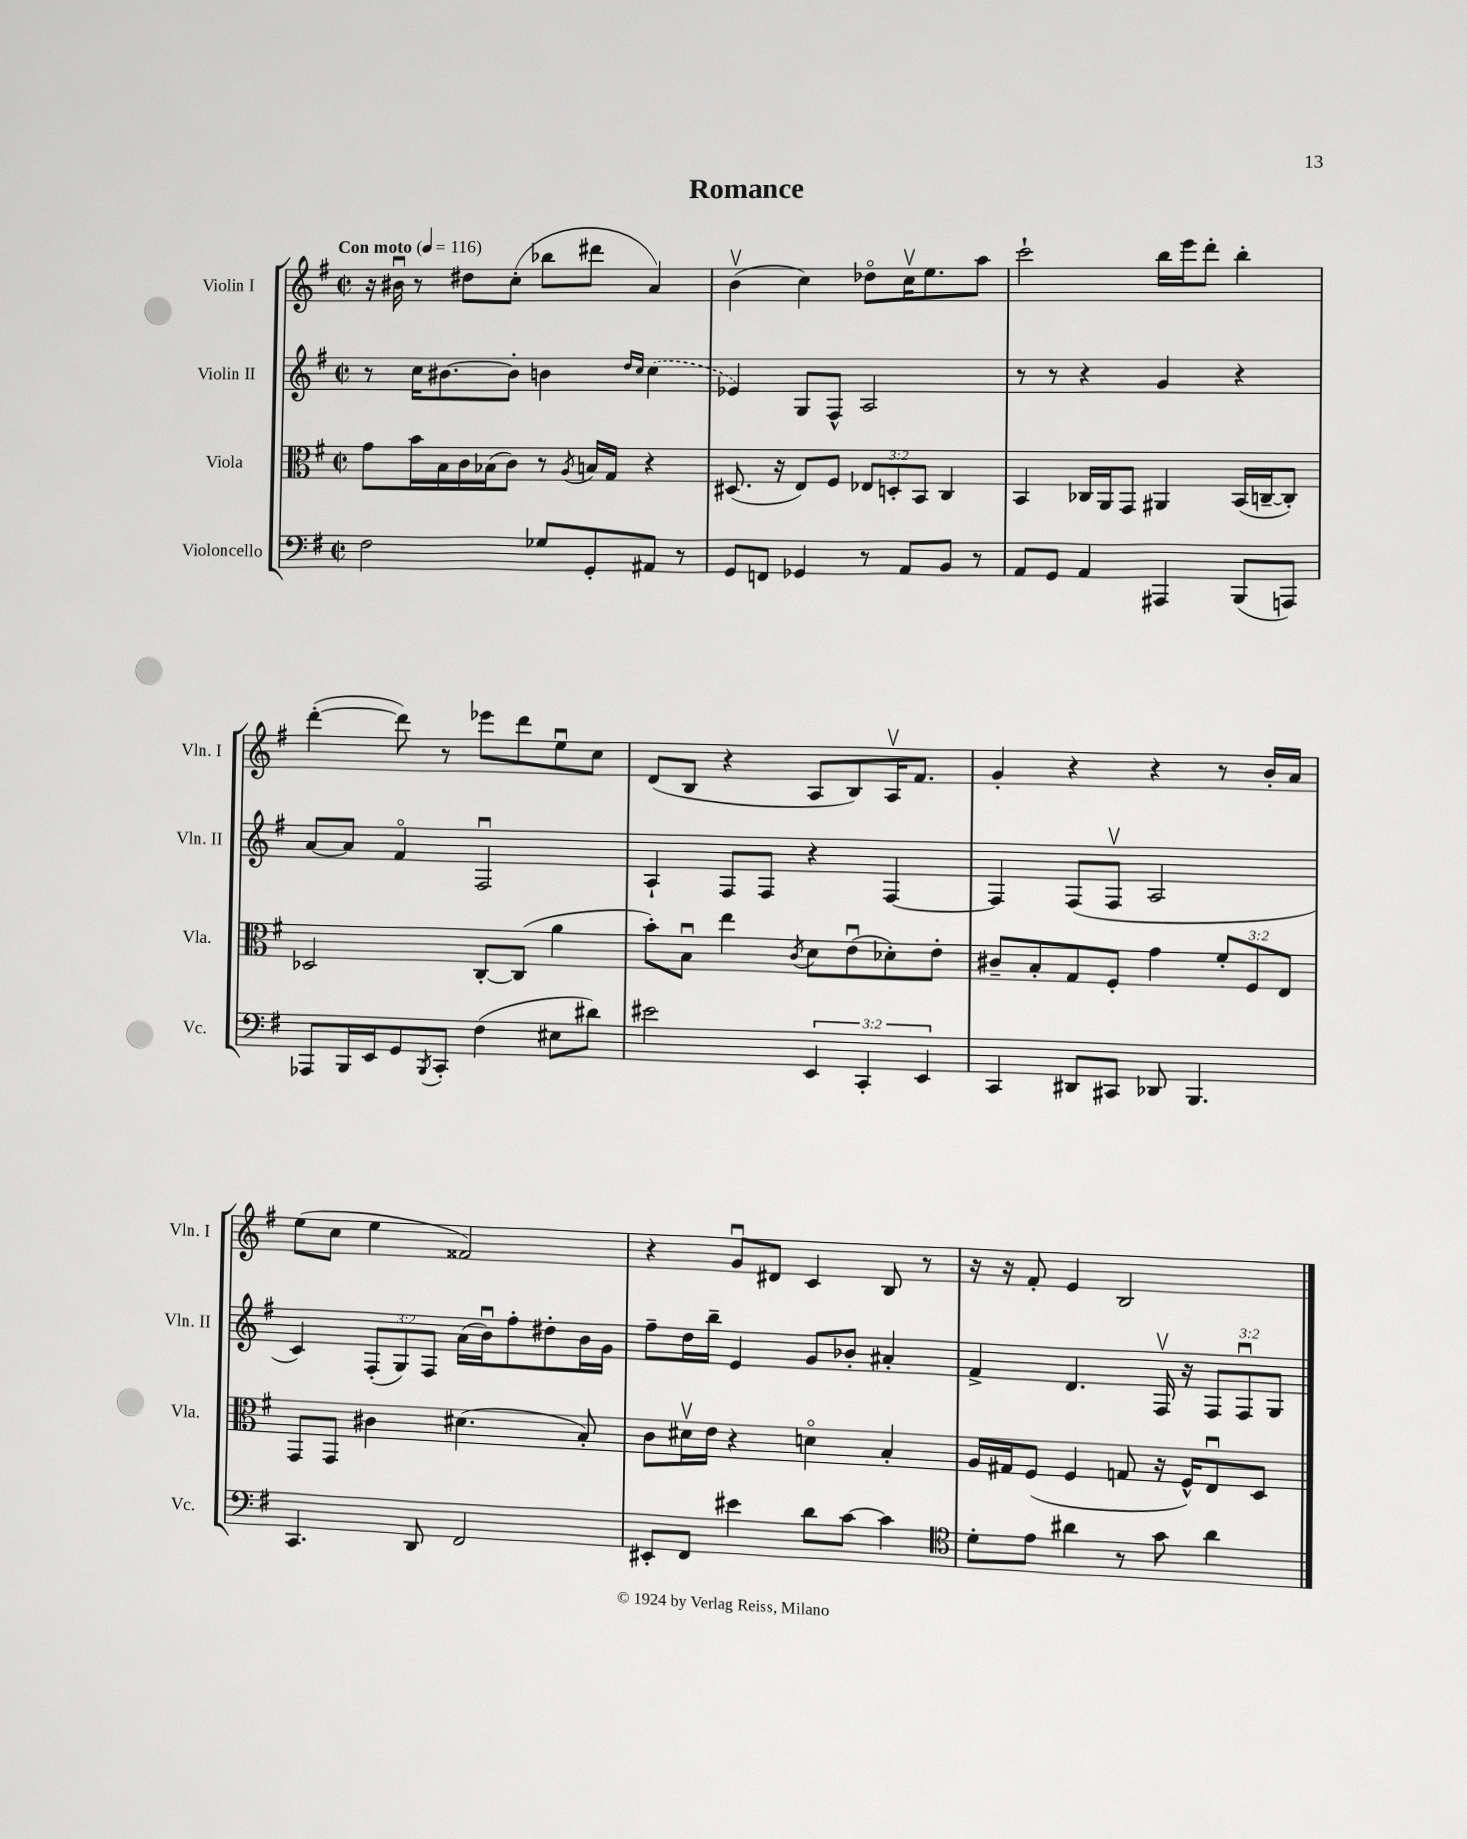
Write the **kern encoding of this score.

**kern	**kern	**kern	**kern
*staff4	*staff3	*staff2	*staff1
*clefF4	*clefC3	*clefG2	*clefG2
*k[f#]	*k[f#]	*k[f#]	*k[f#]
*M2/2	*M2/2	*M2/2	*M2/2
*met(c|)	*met(c|)	*met(c|)	*met(c|)
*MM116	*MM116	*MM116	*MM116
2F#\	8g\L	8r	16r
.	.	.	16b#u\
.	16b\L	16cc\LK	8r
.	16B\	[8.b#\	.
.	16c\	.	8dd#\L
.	(16B-\J	.	.
.	8c\J)	8b#'\]J	(8cc'\J
8G-/L	8r	4b\	8bb-\L
.	8qA/	.	.
8GG'/	16B/LL	.	8ddd#\J
.	16G/JJ	.	.
.	.	16qqdd/LL	.
.	.	16qqcc/JJ	.
8AA#/J	4r	(4cc\	4a/)
8r	.	.	.
=	=	=	=
8GG/L	(8.D#/	4e-/)	(4bv\
8FF/J	.	.	.
.	16r	.	.
4GG-/	8E/L)	8G/L	4cc\)
.	8F#/J	8F#^^/J	.
8r	12E-/L	2A/	8dd-o\L
.	12D'/	.	.
8AA/L	.	.	16ccv\K
.	12BB/J	.	.
.	.	.	8.ee\
8BB/J	4C/	.	.
8r	.	.	8aa\J
=	=	=	=
8AA/L	4BB/	8r	2ccc`\
8GG/J	.	8r	.
4AA/	16C-/LL	4r	.
.	16AA/J	.	.
.	8GG/J	.	.
4AAA#/	4AA#/	4g/	16bb\LL
.	.	.	16eee\J
.	.	.	8ddd'\J
(8BBB/L	(16BB/LL	4r	4bb'\
.	[16C~/J	.	.
8AAA/J)	8C'/]J)	.	.
=	=	=	=
8AAA-/L	2D-/	[8a/L	([4ddd'\
16BBB/L	.	8a/]J	.
16EE/J	.	.	.
8GG/	.	4f#o/	8ddd\])
8qBBB/	.	.	.
8CC'/J	.	.	8r
(4F#\	[8C'/L	2F#u/	8eee-\L
.	(8C/]J	.	8ddd\
8E#\L	4a\	.	8eeu\
8d#\J)	.	.	8cc\J
=	=	=	=
2e#\	8b'\L)	4A`/	(8d/L
.	8Bu\J	.	8B/J
.	4ee\	8F#/L	4r
.	.	8F#/J	.
.	8qc/	.	.
6EE/	8d\L	4r	8A/L
.	(8eu\	.	8B/)
6CC'/	.	.	.
.	8d-'\)	[4F#/	16Av/K
.	.	.	8.f#/J
6EE/	.	.	.
.	8e'\J	.	.
=	=	=	=
4CC/	8c#~/L	4F#/]	4g'/
.	8B'/	.	.
8DD#/L	8G/	(8F#/L	4r
8CC#/J	8F#'/J	8F#v/J	.
8DD-/	4g\	2A/	4r
4.BBB/	.	.	.
.	12f#'/L	.	8r
.	12F#/	.	.
.	.	.	16b'/LL
.	12E/J	.	.
.	.	.	16a/JJ
=	=	=	=
4.CC/	8GG/L	4c/)	(8ee\L
.	8GG/J	.	8cc\J
.	4c#\	(12F#'/L	4ee\
.	.	12G/)	.
8DD/	.	.	.
.	.	12F#/J	.
2FF#/	(4.d#\	(16a\LL	2f##/)
.	.	16bu\J)	.
.	.	8ff#'\	.
.	.	8dd#'\	.
.	8B'/)	16b\L	.
.	.	16g\JJ	.
=	=	=	=
8EE#'/L	8c\L	8ff#~\L	4r
8FF#/J	16d#v\L	16dd\L	.
.	16e\JJ	16bb~\JJ	.
4e#\	4r	4e/	8gu/L
.	.	.	8d#/J
8d\L	4do\	8g/L	4c/
[8c\J	.	8b-'/J	.
4c\]	4B'/	4a#'/	8B/
.	.	.	8r
=	=	=	=
*clefC4	*	*	*
8d'\L	16A/LL	4f#^/	16r
.	16G#/J	.	16r
8e\J	(8F#/J	.	8f#'/
4a#\	4F#/	4.d/	4e/
8r	8G/	.	2B/
8g\	16r	16F#v/	.
.	16F#^^/LK)	16r	.
4a#\	8Eu/	12F#/L	.
.	.	12F#u/	.
.	8D/J	.	.
.	.	12G/J	.
==	==	==	==
*-	*-	*-	*-
